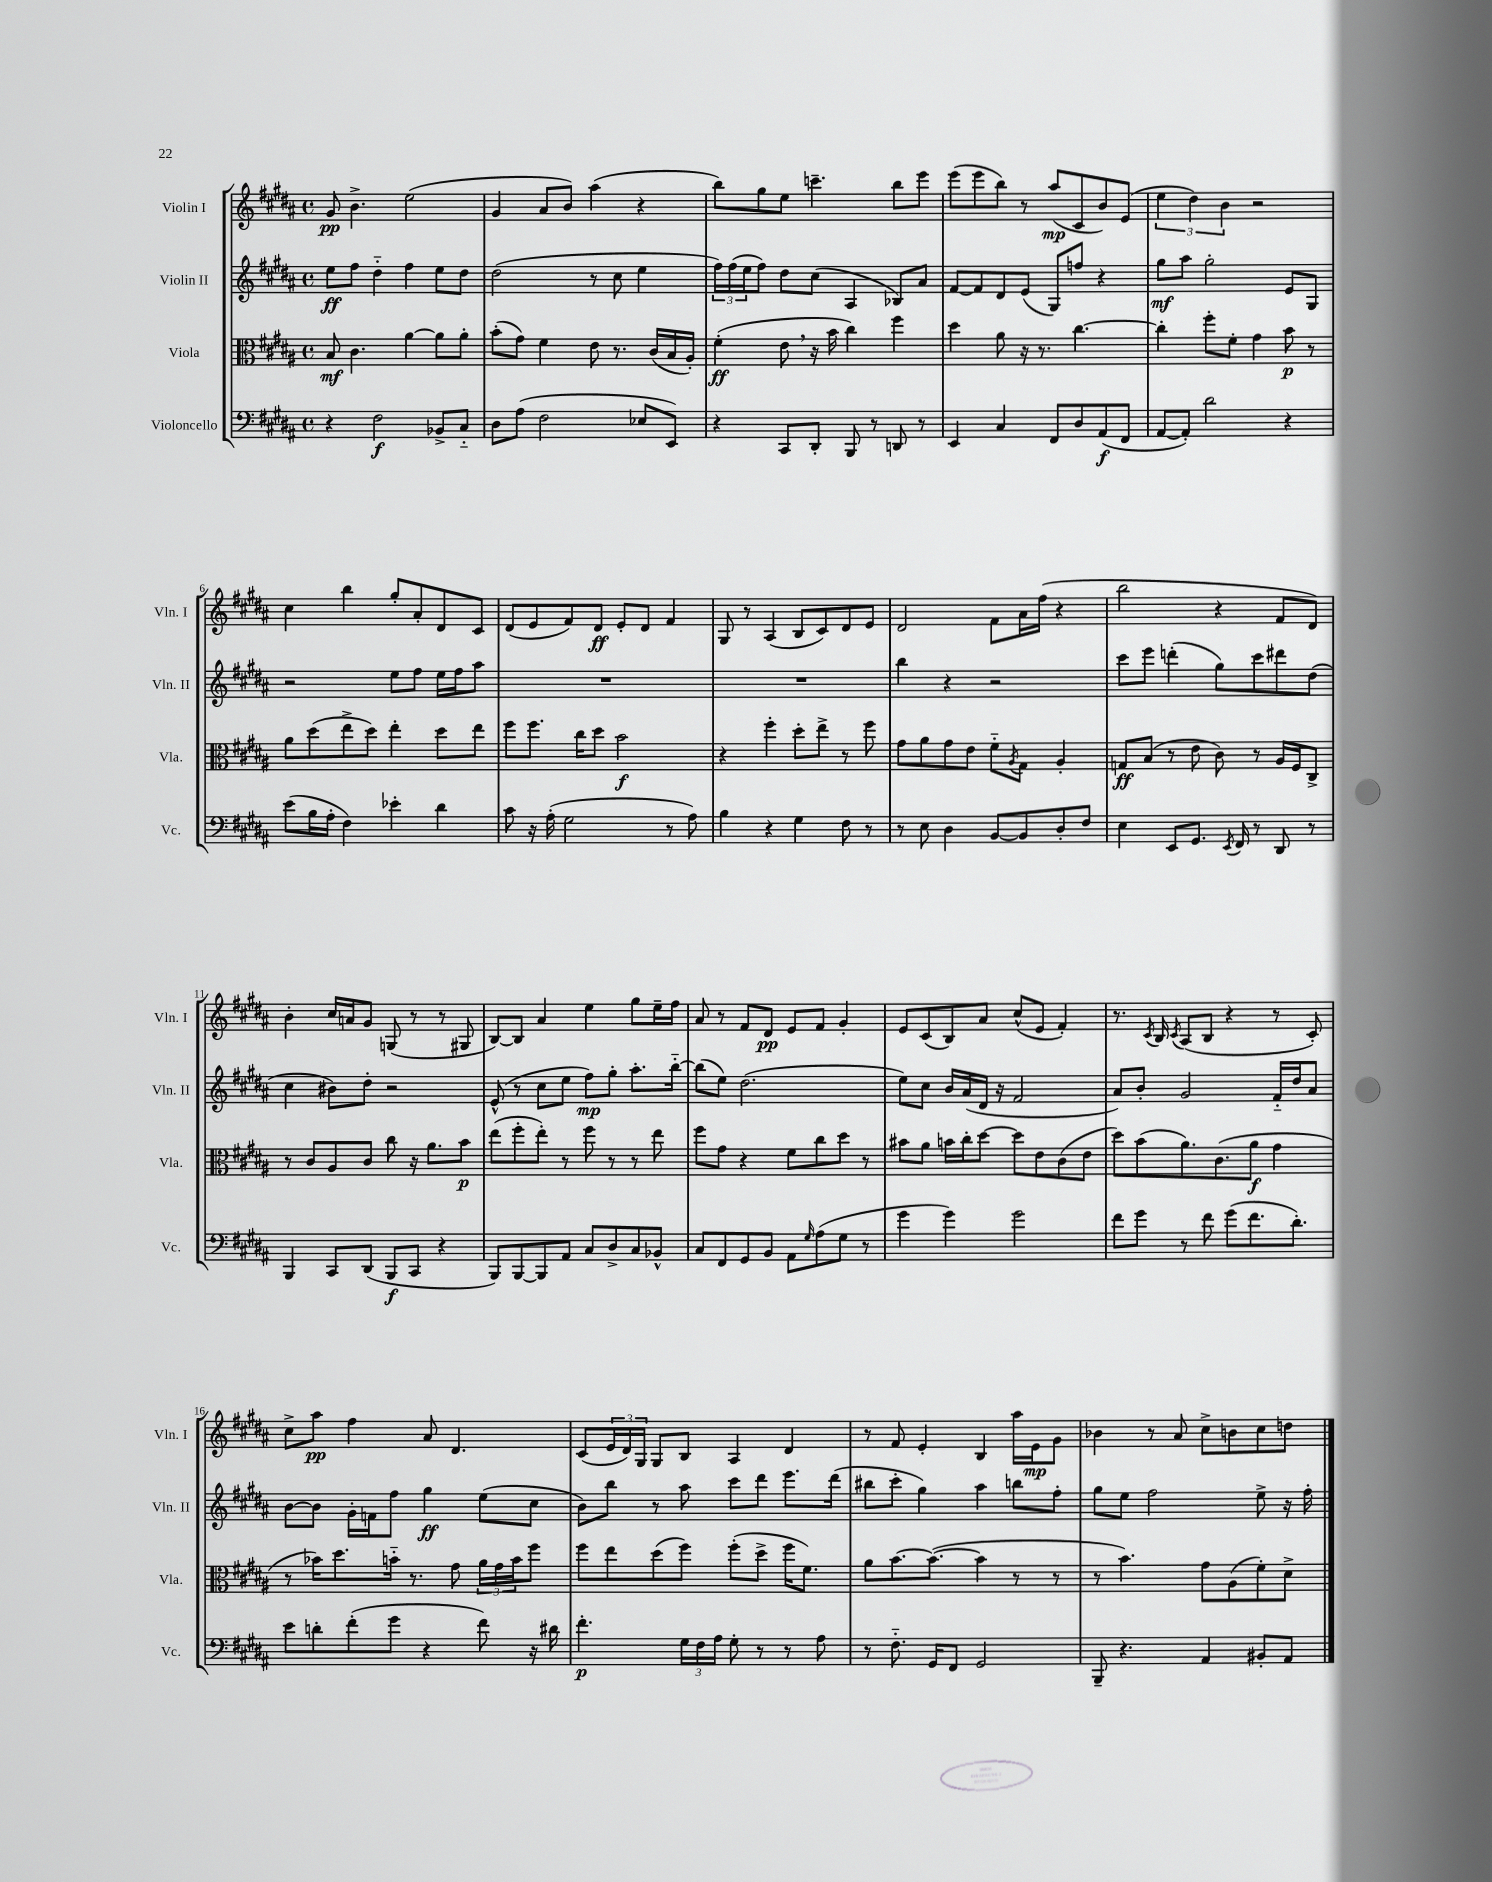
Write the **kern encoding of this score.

**kern	**dynam	**kern	**dynam	**kern	**dynam	**kern	**dynam
*part4	*part4	*part3	*part3	*part2	*part2	*part1	*part1
*staff4	*staff4	*staff3	*staff3	*staff2	*staff2	*staff1	*staff1
*I"Violoncello	*	*I"Viola	*	*I"Violin II	*	*I"Violin I	*
*I'Vc.	*	*I'Vla.	*	*I'Vln. II	*	*I'Vln. I	*
*clefF4	*	*clefC3	*	*clefG2	*	*clefG2	*
*k[f#c#g#d#a#]	*	*k[f#c#g#d#a#]	*	*k[f#c#g#d#a#]	*	*k[f#c#g#d#a#]	*
*M4/4	*	*M4/4	*	*M4/4	*	*M4/4	*
*met(c)	*	*met(c)	*	*met(c)	*	*met(c)	*
=1	=1	=1	=1	=1	=1	=1	=1
4r	.	8B/	mf	8ee\L	ff	8g#/	pp
.	.	4.c#\	.	8ff#\J	.	4.b^\	.
2F#\	f	.	.	4dd#\	.	.	.
.	.	[4a#\	.	4ff#\	.	(2ee\	.
8BB-X^/L	.	8a#\L]	.	8ee\L	.	.	.
8C#/J	.	8a#'\J	.	8dd#\J	.	.	.
=2	=2	=2	=2	=2	=2	=2	=2
8D#\L	.	(8b'\L	.	(2dd#\	.	4g#/	.
(8A#\J	.	8g#\J)	.	.	.	.	.
2F#\	.	4f#\	.	.	.	8a#/L	.
.	.	.	.	.	.	8b/J)	.
.	.	8e\	.	8r	.	(4aa#\	.
.	.	8.r	.	8cc#\	.	.	.
8E-X/L	.	.	.	4ee\	.	4r	.
.	.	(16c#/LL	.	.	.	.	.
8EE/J)	.	16B/	.	.	.	.	.
.	.	16A#'/JJ)	.	.	.	.	.
=3	=3	=3	=3	=3	=3	=3	=3
4r	.	(4f#'\	ff	24ff#\LL)	.	8bb\L)	.
.	.	.	.	(24ff#\	.	.	.
.	.	.	.	24ee\J	.	.	.
.	.	.	.	8ff#\J)	.	8gg#\	.
8CC#/L	.	8e,\	.	8dd#\L	.	8ee\J	.
8DD#'/J	.	16r	.	(8cc#\J	.	4.cccn~\	.
.	.	16b\	.	.	.	.	.
8BBB/	.	4cc#\)	.	4A#/	.	.	.
8r	.	.	.	.	.	.	.
8DDn/	.	4ff#\	.	8B-X/L)	.	8bb\L	.
8r	.	.	.	8a#/J	.	8eee\J	.
=4	=4	=4	=4	=4	=4	=4	=4
4EE/	.	4dd#\	.	[8f#/L	.	(8eee\L	.
.	.	.	.	8f#/]	.	8eee\	.
4C#/	.	8a#\	.	8d#/	.	8bb\J)	.
.	.	16r	.	(8e/J	.	8r	.
.	.	8.r	.	.	.	.	.
8FF#/L	.	.	.	8G#/L)	.	(8aa#/L	mp
8D#/	.	[4.cc#\	.	8ffn/J	.	8c#/	.
(8AA#/	f	.	.	4r	.	8b/)	.
8FF#/J	.	.	.	.	.	(8e/J	.
=5	=5	=5	=5	=5	=5	=5	=5
[8AA#/L	.	4cc#'\]	.	8gg#\L	mf	6ee\	.
8AA#'/J])	.	.	.	8aa#\J	.	.	.
.	.	.	.	.	.	6dd#\)	.
2d#\	.	8ff#'\L	.	2gg#'\	.	.	.
.	.	.	.	.	.	6b\	.
.	.	8f#'\J	.	.	.	.	.
.	.	4g#\	.	.	.	2r	.
4r	.	8b\	p	8e/L	.	.	.
.	.	8r	.	8G#/J	.	.	.
!!LO:LB:g=z
=6	=6	=6	=6	=6	=6	=6	=6
(8e\L	.	8a#\L	.	2r	.	4cc#\	.
16B\L	.	(8dd#\	.	.	.	.	.
16A#'\JJ	.	.	.	.	.	.	.
4F#\)	.	8ee^\	.	.	.	4bb\	.
.	.	8dd#\J)	.	.	.	.	.
4e-X'\	.	4ee'\	.	8ee\L	.	8gg#'/L	.
.	.	.	.	8ff#\J	.	8a#'/	.
4d#\	.	8dd#\L	.	16ee\LL	.	8d#/	.
.	.	.	.	16ff#\J	.	.	.
.	.	8ee\J	.	8aa#\J	.	8c#/J	.
=7	=7	=7	=7	=7	=7	=7	=7
8c#\	.	8ff#\L	.	1r	.	(8d#/L	.
16r	.	8.ff#\J	.	.	.	8e/	.
(16A#'\	.	.	.	.	.	.	.
2G#\	.	.	.	.	.	8f#/)	.
.	.	16cc#\KL	.	.	.	.	.
.	.	8dd#\J	.	.	.	8d#/J	ff
.	.	2b\	f	.	.	8e'/L	.
.	.	.	.	.	.	8d#/J	.
8r	.	.	.	.	.	4f#/	.
8A#\)	.	.	.	.	.	.	.
=8	=8	=8	=8	=8	=8	=8	=8
4B\	.	4r	.	1r	.	8G#/	.
.	.	.	.	.	.	8r	.
4r	.	4ff#'\	.	.	.	(4A#/	.
4G#\	.	8dd#'\L	.	.	.	8B/L	.
.	.	8ee^\J	.	.	.	8c#/)	.
8F#\	.	8r	.	.	.	8d#/	.
8r	.	8ff#\	.	.	.	8e/J	.
=9	=9	=9	=9	=9	=9	=9	=9
8r	.	8g#\L	.	4bb\	.	2d#/	.
8E\	.	8a#\	.	.	.	.	.
4D#\	.	8g#\	.	4r	.	.	.
.	.	8e\J	.	.	.	.	.
[8BB/L	.	8f#\L	.	2r	.	8f#\L	.
.	.	8qA#/	.	.	.	.	.
8BB/]	.	8G#\J	.	.	.	16a#\L	.
.	.	.	.	.	.	(16ff#\JJ	.
8D#'/	.	4A#'/	.	.	.	4r	.
8F#/J	.	.	.	.	.	.	.
=10	=10	=10	=10	=10	=10	=10	=10
4E\	.	8Gn/L	ff	8ccc#\L	.	2bb\	.
.	.	(8B/J	.	8eee\J	.	.	.
8EE/L	.	8r	.	(4dddn'\	.	.	.
8.GG#/J	.	8e\	.	.	.	.	.
.	.	8c#\)	.	8gg#\L)	.	4r	.
8qEE/	.	.	.	.	.	.	.
16FF#/	.	.	.	.	.	.	.
8r	.	8r	.	8ccc#\	.	.	.
8DD#/	.	16A#/LL	.	8ddd#X\	.	8f#/L	.
.	.	16F#/J	.	.	.	.	.
8r	.	8C#^/J	.	(8dd#\J	.	8d#/J)	.
!!LO:LB:g=z
=11	=11	=11	=11	=11	=11	=11	=11
4BBB/	.	8r	.	4cc#\	.	4b'\	.
.	.	8c#/L	.	.	.	.	.
8CC#/L	.	8A#/	.	8b#X\L)	.	16cc#/LL	.
.	.	.	.	.	.	16an/J	.
(8DD#/J	.	8c#/J	.	8dd#'\J	.	8g#/J	.
8BBB/L	f	8cc#\	.	2r	.	(8Gn/	.
8CC#/J	.	16r	.	.	.	8r	.
.	.	8.a#\L	.	.	.	.	.
4r	.	.	.	.	.	8r	.
.	.	8b\J	p	.	.	8G#X/	.
=12	=12	=12	=12	=12	=12	=12	=12
8BBB/L)	.	(8ee\L	.	(8e^^/	.	[8B/L)	.
[8BBB/	.	8ff#'\	.	8r	.	8B/J]	.
8BBB/]	.	8ee'\J)	.	8cc#\L	.	4a#/	.
8AA#/J	.	8r	.	8ee\J	.	.	.
8C#/L	.	8ff#\	.	8ff#\L)	mp	4ee\	.
8D#^/	.	8r	.	8gg#'\J	.	.	.
8C#/	.	8r	.	8.aa#'\L	.	8gg#\L	.
8BB-X^^/J	.	8ee\	.	.	.	16ee~\L	.
.	.	.	.	[16bb\Jk	.	16ff#\JJ	.
=13	=13	=13	=13	=13	=13	=13	=13
8C#/L	.	8ff#\L	.	(8bb\L]	.	8a#/	.
8FF#/	.	8g#\J	.	8ee\J)	.	8r	.
8GG#/	.	4r	.	(2.dd#\	.	8f#/L	.
8BB/J	.	.	.	.	.	8d#/J	pp
8AA#\L	.	8f#\L	.	.	.	8e/L	.
16qqG#/	.	.	.	.	.	.	.
(8A#\	.	8cc#\	.	.	.	8f#/J	.
8G#\J	.	8dd#\J	.	.	.	4g#'/	.
8r	.	8r	.	.	.	.	.
=14	=14	=14	=14	=14	=14	=14	=14
4g#\	.	8b#X\L	.	8ee\L)	.	8e/L	.
.	.	8a#\J	.	8cc#\J	.	(8c#/	.
4g#\)	.	16bn\LL	.	16b/LL	.	8B/)	.
.	.	16cc#'\J	.	(16a#/	.	.	.
.	.	[8dd#\J	.	16d#/JJ	.	8a#/J	.
.	.	.	.	16r	.	.	.
2g#\	.	8dd#\L]	.	2f#/	.	(8cc#^^/L	.
.	.	8e\	.	.	.	8e/J	.
.	.	(8c#\	.	.	.	4f#'/)	.
.	.	8e\J	.	.	.	.	.
=15	=15	=15	=15	=15	=15	=15	=15
8f#\L	.	8dd#\L)	.	8a#/L)	.	8.r	.
8g#\J	.	(8b\	.	8b'/J	.	.	.
.	.	.	.	.	.	8qc#/	.
.	.	.	.	.	.	16B/	.
.	.	.	.	.	.	8qc#/	.
8r	.	8.a#\)	.	2g#/	.	(8A#/L	.
8f#\	.	.	.	.	.	8B/J	.
.	.	(8.c#\	.	.	.	.	.
(8g#\L	.	.	.	.	.	4r	.
8.f#\	.	8a#\J	f	.	.	.	.
.	.	4g#\	.	16f#/LL	.	8r	.
8.d#'\J)	.	.	.	16dd#/J	.	.	.
.	.	.	.	8a#/J	.	8c#'/)	.
!!LO:LB:g=z
=16	=16	=16	=16	=16	=16	=16	=16
8e\L	.	8r	.	[8b\L	.	8cc#^\L	.
8dn'\	.	16b-X\KL)	.	8b\J]	.	8aa#\J	pp
.	.	8.dd#\	.	.	.	.	.
(8f#'\	.	.	.	16g#'\LL	.	4ff#\	.
.	.	.	.	16fn\J	.	.	.
8g#\J	.	16bn\Jk	.	8ff#\J	.	.	.
.	.	8.r	.	.	.	.	.
4r	.	.	.	4gg#\	ff	8a#/	.
.	.	8g#\	.	.	.	4.d#/	.
8f#\)	.	24a#\LL	.	(8ee\L	.	.	.
.	.	24g#\	.	.	.	.	.
.	.	24b\J	.	.	.	.	.
16r	.	8ff#\J	.	8cc#\J	.	.	.
16d#X\	.	.	.	.	.	.	.
=17	=17	=17	=17	=17	=17	=17	=17
4.f#'\	p	8ff#\L	.	8b\L)	.	(8c#/L	.
.	.	8ee\	.	8bb\J	.	24e/L	.
.	.	.	.	.	.	24d#/)	.
.	.	.	.	.	.	24G#/JJ	.
.	.	(8dd#\	.	8r	.	8G#/L	.
24G#\LL	.	8ff#\J)	.	8aa#\	.	8B/J	.
24F#\	.	.	.	.	.	.	.
24A#\JJ	.	.	.	.	.	.	.
8G#'\	.	(8ff#'\L	.	8ccc#\L	.	4A#/	.
8r	.	8dd#^\J	.	8ddd#\J	.	.	.
8r	.	16ff#\KL	.	8.eee\L	.	4d#/	.
.	.	8.f#\J)	.	.	.	.	.
8A#\	.	.	.	.	.	.	.
.	.	.	.	(16ddd#\Jk	.	.	.
=18	=18	=18	=18	=18	=18	=18	=18
8r	.	8a#\L	.	8bb#X\L	.	8r	.
8.F#\	.	[8.b\	.	8ccc#'\J	.	8f#/	.
.	.	.	.	4gg#\)	.	4e'/	.
16GG#/KL	.	(8.b\J_	.	.	.	.	.
8FF#/J	.	.	.	.	.	.	.
2GG#/	.	4b\]	.	4aa#\	.	4B/	.
.	.	8r	.	8bbn\L	.	16aa#\LL	.
.	.	.	.	.	.	16e\J	mp
.	.	8r	.	8ff#'\J	.	8g#\J	.
=19	=19	=19	=19	=19	=19	=19	=19
8BBB~/	.	8r	.	8gg#\L	.	4b-X\	.
4.r	.	4.b\)	.	8ee\J	.	.	.
.	.	.	.	2ff#\	.	8r	.
.	.	.	.	.	.	8a#/	.
4AA#/	.	8g#\L	.	.	.	8cc#^\L	.
.	.	(8A#\	.	.	.	8bn\	.
8BB#X'/L	.	8f#'\)	.	8ee^\	.	8cc#\	.
8AA#/J	.	8d#^\J	.	16r	.	8ddn\J	.
.	.	.	.	16ff#'\	.	.	.
==	==	==	==	==	==	==	==
*-	*-	*-	*-	*-	*-	*-	*-
